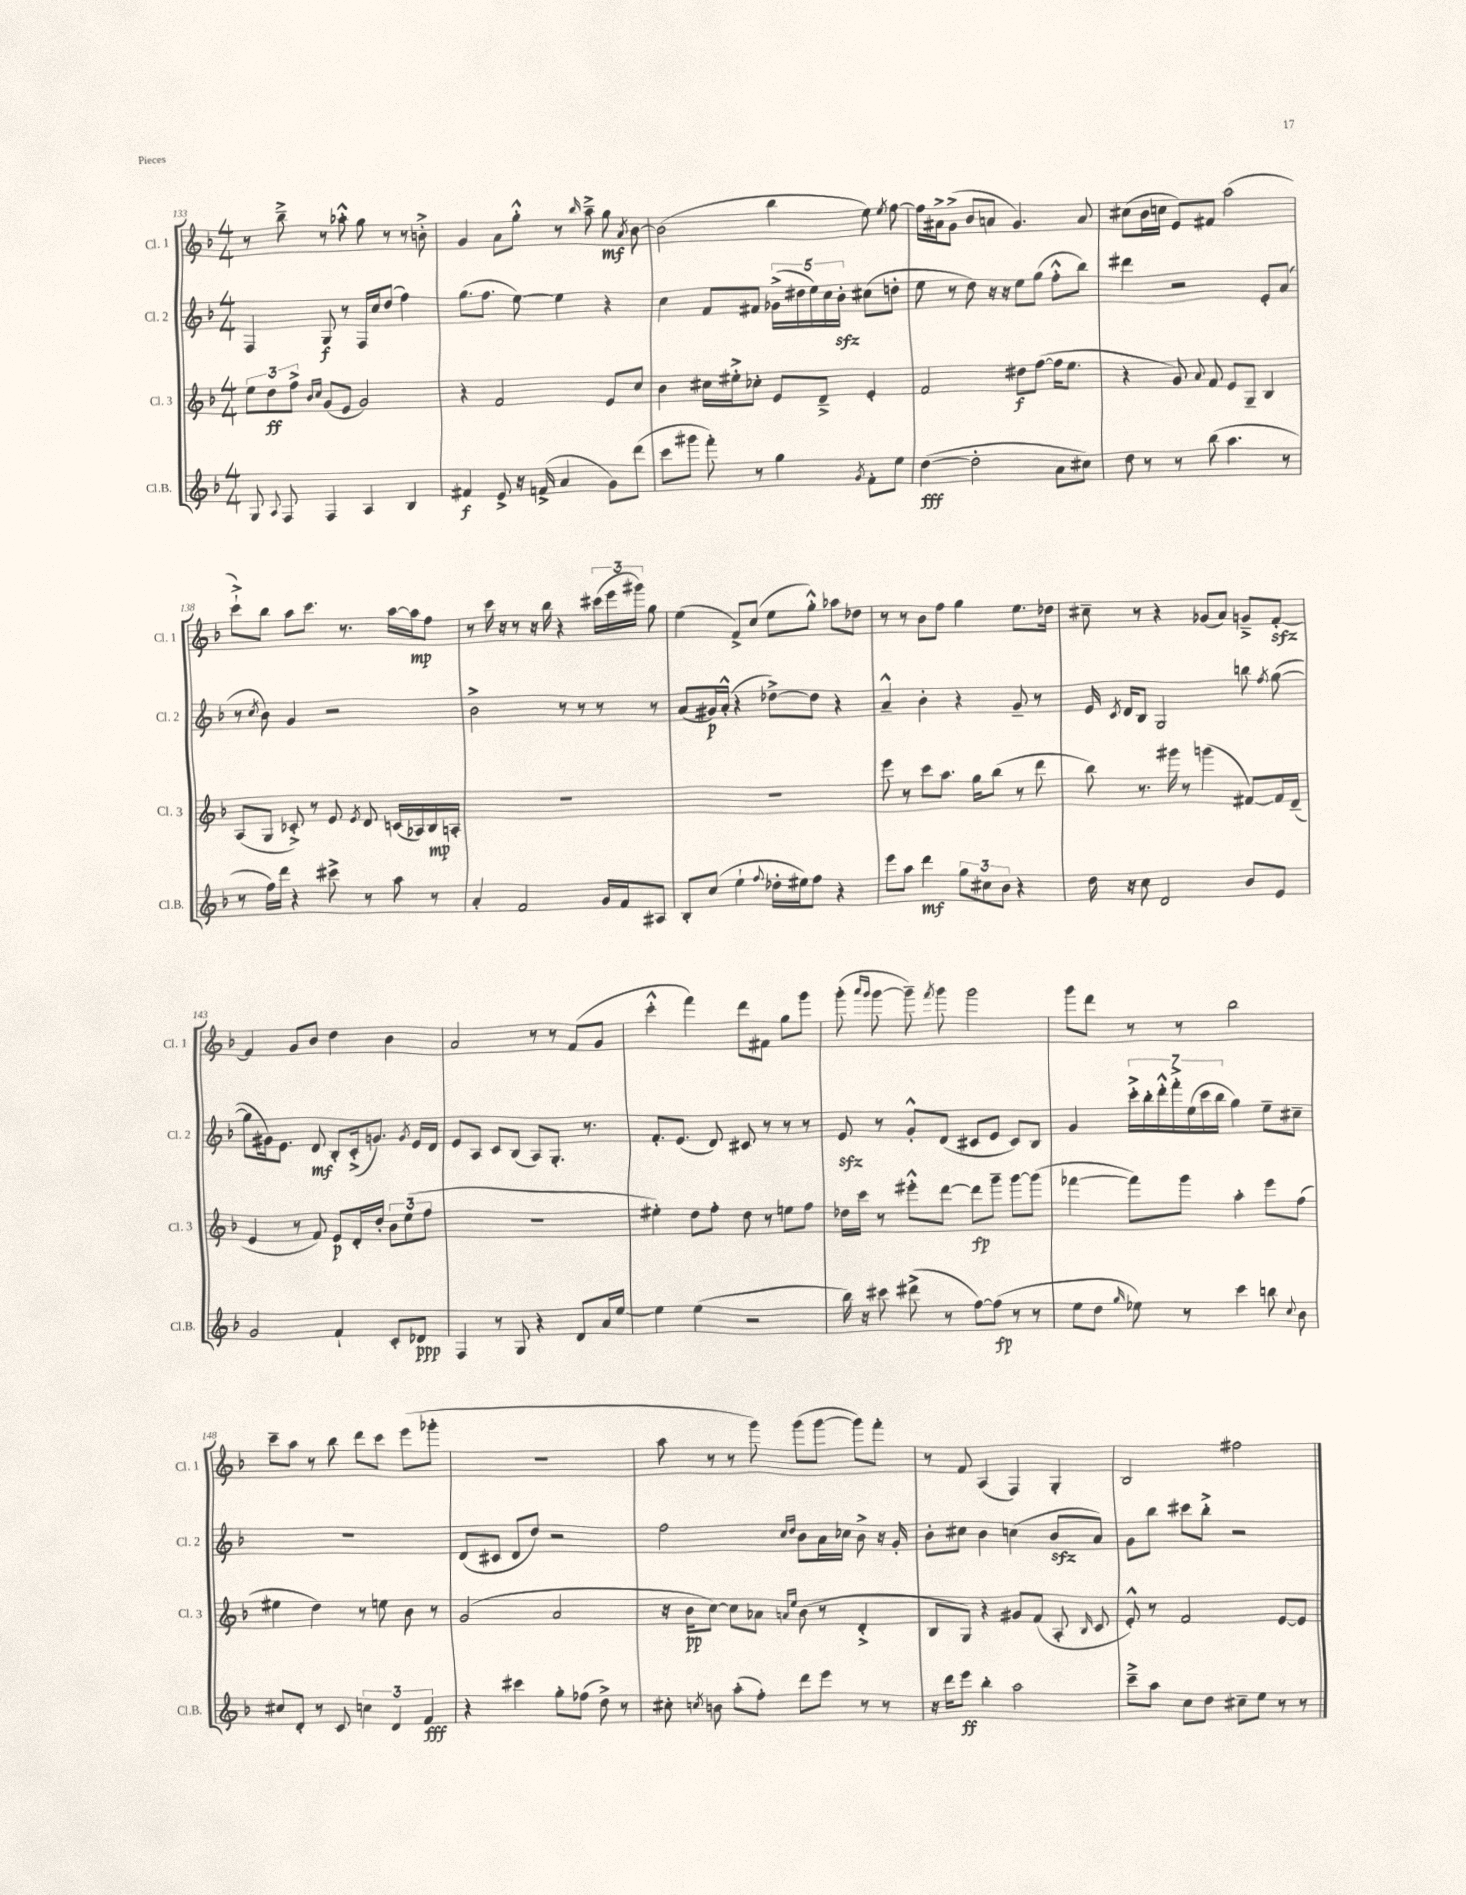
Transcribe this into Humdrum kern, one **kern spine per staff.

**kern	**dynam	**kern	**dynam	**kern	**dynam	**kern	**dynam
*part4	*part4	*part3	*part3	*part2	*part2	*part1	*part1
*staff4	*staff4	*staff3	*staff3	*staff2	*staff2	*staff1	*staff1
*I"Cl.B.	*	*I"Cl. 3	*	*I"Cl. 2	*	*I"Cl. 1	*
*I'Cl.B.	*	*I'Cl. 3	*	*I'Cl. 2	*	*I'Cl. 1	*
*clefG2	*	*clefG2	*	*clefG2	*	*clefG2	*
*k[b-]	*	*k[b-]	*	*k[b-]	*	*k[b-]	*
*M4/4	*	*M4/4	*	*M4/4	*	*M4/4	*
=133	=133	=133	=133	=133	=133	=133	=133
8G/	.	12ee\L	.	4F/	.	8r	.
.	.	12dd\	ff	.	.	.	.
8qqA/	.	.	.	.	.	.	.
8F/	.	.	.	.	.	8bb-~^\	.
.	.	12ff^\J	.	.	.	.	.
.	.	16qqb-/LL	.	.	.	.	.
.	.	16qqcc/JJ	.	.	.	.	.
4F/	.	(8g/L	.	8G/	f	8r	.
.	.	8e/J	.	8r	.	8aa-X'^^\	.
4A/	.	2g/)	.	16F/LL	.	8gg\	.
.	.	.	.	16cc/J	.	.	.
.	.	.	.	(8dd/J	.	8r	.
4B-/	.	.	.	4ff\)	.	8r	.
.	.	.	.	.	.	8bn'^\	.
=134	=134	=134	=134	=134	=134	=134	=134
4f#X/	f	4r	.	(8.gg\L	.	4g/	.
.	.	.	.	8.ff\J	.	.	.
8e^/	.	2f/	.	.	.	8a\L	.
16r	.	.	.	[8ee\)	.	8gg'^^\J	.
(16fn^/	.	.	.	.	.	.	.
4a/	.	.	.	4ee\]	.	8r	.
.	.	.	.	.	.	16qqbb-/	.
.	.	.	.	.	.	8aa~^\	.
8g\L)	.	8e/L	.	4r	.	8gg\	mf
.	.	.	.	.	.	8qa/	.
(8ddd\J	.	8cc/J	.	.	.	[8b-\	.
=135	=135	=135	=135	=135	=135	=135	=135
8ccc\L	.	4b-\	.	4cc\	.	(2b-\]	.
8ggg#X\J	.	.	.	.	.	.	.
8fff'\)	.	16cc#X\LL	.	8f/L	.	.	.
.	.	16ee#X'^\J	.	.	.	.	.
8r	.	8cc-X'\J	.	8f#X/J	.	.	.
4gg\	.	8e/L	.	(20g-X^\LL	.	4bb-\	.
.	.	.	.	20dd#X\	.	.	.
.	.	.	.	20ee\)	.	.	.
.	.	8d~^/J	.	.	.	.	.
.	.	.	.	20cc\	.	.	.
.	.	.	.	20b-zz'\JJ	.	.	.
8qg/	.	.	.	.	.	.	.
8f'\L	.	4e'/	.	(8cc#X\L	.	8ee\)	.
.	.	.	.	.	.	8qee/	.
8ee\J	.	.	.	8ddn'\J	.	[8ff\	.
=136	=136	=136	=136	=136	=136	=136	=136
([4dd\	fff	2f/	.	8ee\	.	16ff\LL]	.
.	.	.	.	.	.	16a#X^\J	.
.	.	.	.	8r	.	(8g^\J	.
2dd'\]	.	.	.	8dd\)	.	8b-/L	.
.	.	.	.	16r	.	8an/J	.
.	.	.	.	16r	.	.	.
.	.	8dd#X\L	f	8ee\L	.	4.g/)	.
.	.	([8ff\J	.	(8gg\J	.	.	.
8a\L	.	16ff\KL]	.	8ff'^^\L	.	.	.
.	.	8.ee\J	.	.	.	.	.
8cc#X\J)	.	.	.	8bb-\J)	.	8a/	.
=137	=137	=137	=137	=137	=137	=137	=137
8dd\	.	4r	.	4ddd#X\	.	(8cc#X\L	.
8r	.	.	.	.	.	16b-\L	.
.	.	.	.	.	.	16ccn\JJ	.
8r	.	8g/)	.	2r	.	8e/L)	.
.	.	8qqa/	.	.	.	.	.
(8bb-\	.	8f/	.	.	.	8f#X/J	.
4.aa\	.	8e/L	.	.	.	(2aa\	.
.	.	8G~/J	.	.	.	.	.
.	.	4B-/	.	8e'/L	.	.	.
8r	.	.	.	(8a/J	.	.	.
!!LO:LB:g=z
=138	=138	=138	=138	=138	=138	=138	=138
8r	.	(8A/L	.	8r	.	8ccc`^\L)	.
.	.	.	.	8qcc/	.	.	.
16ff\LL)	.	8G/J	.	8b-\)	.	8bb-\J	.
16ddd\JJ	.	.	.	.	.	.	.
4r	.	8c-X'^/)	.	4g/	.	8aa\L	.
.	.	8r	.	.	.	8.ccc\J	.
8ccc#X^\	.	8e/	.	2r	.	.	.
.	.	.	.	.	.	8.r	.
.	.	8qe/	.	.	.	.	.
8r	.	8d/	.	.	.	.	.
8aa\	.	(16cn/LL	.	.	.	[16aa\LL	.
.	.	16A-X/)	.	.	.	16aa\J]	mp
8r	.	16B-/	mp	.	.	8ff\J	.
.	.	16An'/JJ	.	.	.	.	.
=139	=139	=139	=139	=139	=139	=139	=139
4a'/	.	1r	.	2b-^\	.	8r	.
.	.	.	.	.	.	16ccc\	.
.	.	.	.	.	.	16r	.
2f/	.	.	.	.	.	8r	.
.	.	.	.	.	.	16r	.
.	.	.	.	.	.	16bb-\	.
.	.	.	.	8r	.	4r	.
.	.	.	.	8r	.	.	.
16g/LL	.	.	.	8r	.	(24ccc#X\LL	.
.	.	.	.	.	.	24eee\	.
16f/J	.	.	.	.	.	.	.
.	.	.	.	.	.	24ggg#X\JJ)	.
8A#X/J	.	.	.	8r	.	8gg\	.
=140	=140	=140	=140	=140	=140	=140	=140
8B-'/L	.	1r	.	(8a/L	.	(4ee\	.
(8cc/J	.	.	.	16g#X/L)	p	.	.
.	.	.	.	(16a'^^/JJ	.	.	.
4ee`\	.	.	.	4r	.	8f^/L)	.
.	.	.	.	.	.	(8cc/J	.
8qqff/	.	.	.	.	.	.	.
16dd-X'\LL	.	.	.	[8dd-X^\L)	.	8ee\L	.
16ee#X\J)	.	.	.	.	.	.	.
8ff\J	.	.	.	8dd-\J]	.	8gg'^^\J)	.
4r	.	.	.	4r	.	8aa-X\L	.
.	.	.	.	.	.	8dd-X\J	.
=141	=141	=141	=141	=141	=141	=141	=141
8eee\L	.	8eee\	.	4a~^^/	.	8r	.
8aa\J	.	8r	.	.	.	8r	.
4ddd\	mf	8ccc\L	.	4b-'\	.	8b-\L	.
.	.	8.aa\J	.	.	.	8ff\J	.
12gg\L	.	.	.	4r	.	4gg\	.
.	.	16gg\KL	.	.	.	.	.
12cc#X\	.	.	.	.	.	.	.
.	.	(8bb-\J	.	.	.	.	.
12b-\J	.	.	.	.	.	.	.
4r	.	8r	.	8g~/	.	8.ee\L	.
.	.	8ddd\	.	8r	.	.	.
.	.	.	.	.	.	16dd-X\Jk	.
=142	=142	=142	=142	=142	=142	=142	=142
16dd\	.	8bb-\)	.	16e/	.	8cc#X~\	.
.	.	.	.	8qc/	.	.	.
16r	.	.	.	16d/KL	.	.	.
8cc\	.	8.r	.	8B-/J	.	8r	.
2d/	.	.	.	2G/	.	4r	.
.	.	16ggg#X\	.	.	.	.	.
.	.	8r	.	.	.	.	.
.	.	(4gggn\	.	.	.	(8g-X/L	.
.	.	.	.	.	.	8a/J)	.
8b-/L	.	[8f#X/L)	.	8bbn\	.	8gn~^/L	.
.	.	.	.	8qff/	.	.	.
8e/J	.	16f#/L]	.	([8gg\	.	[8fzz'/J	.
.	.	(16d~/JJ	.	.	.	.	.
!!LO:LB:g=z
=143	=143	=143	=143	=143	=143	=143	=143
2g/	.	4e/	.	8gg\L]	.	4f/]	.
.	.	.	.	16g#X\k)	.	.	.
.	.	.	.	8.e\J	.	.	.
.	.	8r	.	.	.	8g/L	.
.	.	8f/)	.	8d/	mf	8b-/J	.
4f`/	.	8e/L	p	8B-'/L	.	4dd\	.
.	.	16d'/L	.	(16c'^/k	.	.	.
.	.	16dd'/JJ	.	8.gn/J)	.	.	.
8c'/L	.	12b-\L	.	.	.	4b-\	.
.	.	(12ee\	.	.	.	.	.
.	.	.	.	8qg/	.	.	.
8d-X/J	ppp	.	.	16e/LL	.	.	.
.	.	12ff\J	.	.	.	.	.
.	.	.	.	16d/JJ	.	.	.
=144	=144	=144	=144	=144	=144	=144	=144
4F/	.	1r	.	8e/L	.	2a/	.
.	.	.	.	8A/J	.	.	.
8r	.	.	.	8c/L	.	.	.
8G/	.	.	.	(8B-/J	.	.	.
4r	.	.	.	8A/L)	.	8r	.
.	.	.	.	8.G'/J	.	8r	.
8d/L	.	.	.	.	.	(8f/L	.
.	.	.	.	8.r	.	.	.
16a/L	.	.	.	.	.	8g/J	.
[16ee/JJ	.	.	.	.	.	.	.
=145	=145	=145	=145	=145	=145	=145	=145
4ee\]	.	4ee#X'\)	.	8.f'/L	.	4ccc'^^\	.
.	.	.	.	(8.e/J	.	.	.
(4ee\	.	8dd\L	.	.	.	4fff\)	.
.	.	8ff'\J	.	8d/)	.	.	.
2r	.	8dd\	.	8c#X/	.	8ddd\L	.
.	.	8r	.	8r	.	8f#X\J	.
.	.	8een\L	.	8r	.	8gg\L	.
.	.	8ff\J	.	8r	.	8ggg\J	.
=146	=146	=146	=146	=146	=146	=146	=146
16bb-\)	.	16dd-X\LL	.	8ezz/	.	(8ggg'\	.
16r	.	16ccc\JJ	.	.	.	.	.
.	.	.	.	.	.	16qqaaa/LL	.
.	.	.	.	.	.	16qqggg/JJ	.
8ccc#X\	.	8r	.	8r	.	[8ggg\	.
(8ddd#X^\	.	8eee#X'^^\L	.	8g'^^/L	.	8ggg~\])	.
.	.	.	.	.	.	8qfff/	.
8r	.	[8ddd\J	.	(8d/J	.	8ggg\	.
[8ff\L)	.	8ddd\L]	fp	8c#X/L	.	2ggg\	.
(8ff\J]	fp	8ggg~\J	.	8e/J	.	.	.
8r	.	[8ggg\L	.	8c#/L)	.	.	.
8r	.	(8ggg\J]	.	8B-/J	.	.	.
=147	=147	=147	=147	=147	=147	=147	=147
8ee\L	.	[4fff-X\	.	4g/	.	8ggg\L	.
8dd\J	.	.	.	.	.	8ddd\J	.
16qqgg/	.	.	.	.	.	.	.
8ee-X\)	.	8fff-\L])	.	28ccc'^\LL	.	8r	.
.	.	.	.	28bb-'\	.	.	.
.	.	.	.	28ddd'^^\	.	.	.
.	.	.	.	28fff'^\	.	.	.
8r	.	8ggg\J	.	.	.	8r	.
.	.	.	.	(28ee\	.	.	.
.	.	.	.	28ccc\	.	.	.
.	.	.	.	28bb-\JJ	.	.	.
4ccc\	.	4aa'\	.	4gg\)	.	2bb-\	.
8bbn\	.	8eee\L	.	8ee~\L	.	.	.
8qqcc/	.	.	.	.	.	.	.
8b-\	.	(8ff\J	.	8cc#X~\J	.	.	.
!!LO:LB:g=z
=148	=148	=148	=148	=148	=148	=148	=148
8cc#X/L	.	4ee#X\	.	1r	.	8ccc~\L	.
8d'/J	.	.	.	.	.	8aa\J	.
8r	.	4dd\)	.	.	.	8r	.
8c/	.	.	.	.	.	8bb-\	.
6ccn\	.	8r	.	.	.	8ddd\L	.
.	.	8een\	.	.	.	8ccc\J	.
6d/	.	.	.	.	.	.	.
.	.	8b-\	.	.	.	(8eee\L	.
6f/	fff	.	.	.	.	.	.
.	.	8r	.	.	.	8ggg-X'\J	.
=149	=149	=149	=149	=149	=149	=149	=149
4r	.	(2g/	.	(8d/L	.	1r	.
.	.	.	.	8c#X/J	.	.	.
4ccc#X\	.	.	.	8d/L	.	.	.
.	.	.	.	8dd/J)	.	.	.
8gg'\L	.	2a/	.	2r	.	.	.
(8ff-X\J	.	.	.	.	.	.	.
8dd^\)	.	.	.	.	.	.	.
8r	.	.	.	.	.	.	.
=150	=150	=150	=150	=150	=150	=150	=150
8cc#X'\	.	16r	.	2ff\	.	8aa\	.
.	.	16b-\KL	pp	.	.	.	.
8qccn/	.	.	.	.	.	.	.
8bn\	.	[8cc\J)	.	.	.	8r	.
(8aa'\L	.	8cc\L]	.	.	.	8r	.
8ff'\J)	.	8a-X\J	.	.	.	8ggg\)	.
.	.	16qqan/LL	.	16qqcc/LL	.	.	.
.	.	16qqee/JJ	.	16qqdd/JJ	.	.	.
8ddd\L	.	(8b-\	.	8b-\L	.	(8ggg\L	.
8eee\J	.	8r	.	16a\L	.	[8ggg\J	.
.	.	.	.	16cc-X\JJ	.	.	.
8r	.	4d'^/	.	8b-^\	.	8ggg\L])	.
8r	.	.	.	16r	.	8fff'\J	.
.	.	.	.	16g'/	.	.	.
=151	=151	=151	=151	=151	=151	=151	=151
16r	.	8B-/L	.	8b-'\L	.	8r	.
16ddd\KL	.	.	.	.	.	.	.
8eee\J	ff	8G/J)	.	8cc#X\J	.	8f/	.
4bb-'\	.	4r	.	4b-\	.	(4A/	.
2aa\	.	8g#X/L	.	(4ccn\	.	4F/)	.
.	.	(8f/J	.	.	.	.	.
.	.	8A'/	.	8b-zz/L	.	4G'/	.
.	.	16qqB-/	.	.	.	.	.
.	.	8c/	.	8a/J)	.	.	.
=152	=152	=152	=152	=152	=152	=152	=152
8ccc~^\L	.	8e'^^/)	.	8g\L	.	2B-/	.
8aa\J	.	8r	.	8bb-\J	.	.	.
8cc\L	.	2f/	.	8ccc#X\L	.	.	.
8dd\J	.	.	.	8bb-'^\J	.	.	.
8cc#X~\L	.	.	.	2r	.	2ff#X\	.
8ee\J	.	.	.	.	.	.	.
8r	.	[8e/L	.	.	.	.	.
8r	.	8e/J]	.	.	.	.	.
==	==	==	==	==	==	==	==
*-	*-	*-	*-	*-	*-	*-	*-
